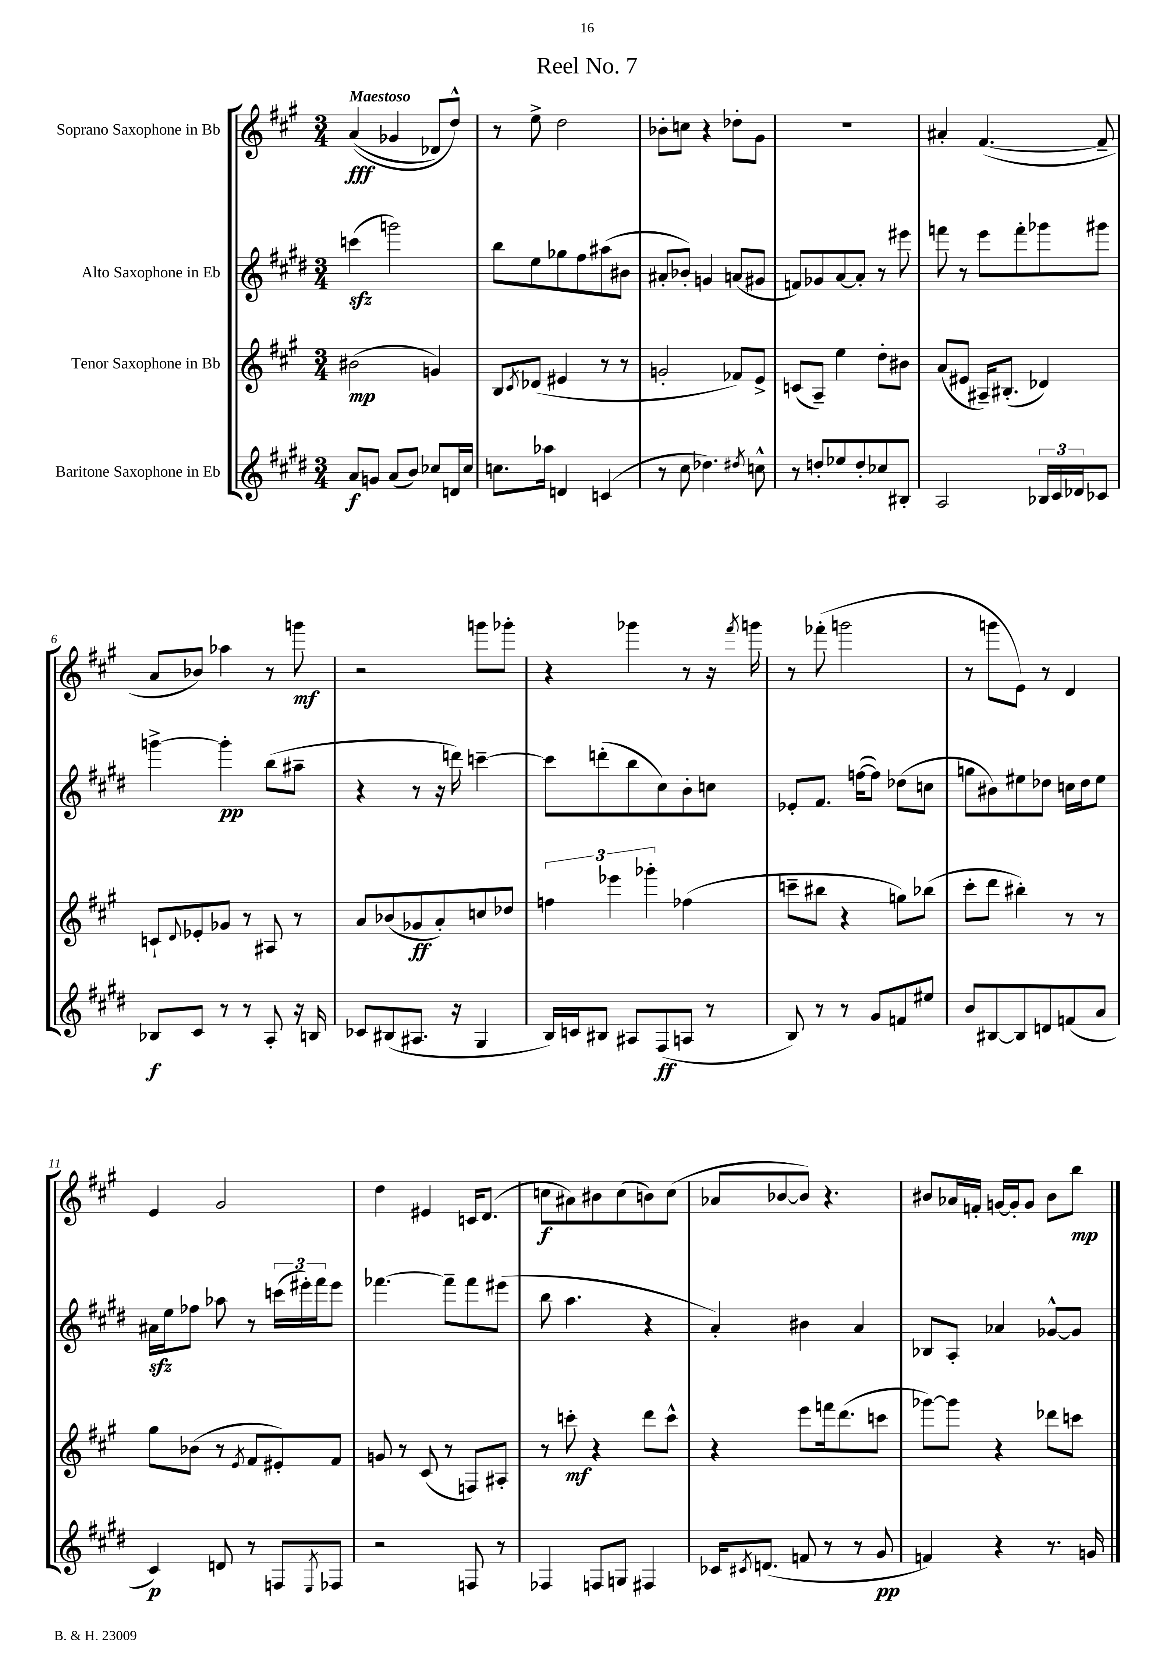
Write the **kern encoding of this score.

**kern	**kern	**kern	**kern
*staff4	*staff3	*staff2	*staff1
*clefG2	*clefG2	*clefG2	*clefG2
*k[f#c#g#d#]	*k[f#c#g#]	*k[f#c#g#d#]	*k[f#c#g#]
*M3/4	*M3/4	*M3/4	*M3/4
8a	(2b#	(4ccc	&((4a
8g	.	.	.
(8a	.	2ggg)	4g-
8b)	.	.	.
8cc-	4g)	.	8d-)
16d	.	.	8dd^^&)
16cc-	.	.	.
=	=	=	=
8.cc	8B	8bb	8r
.	8qc#	.	.
.	(8d-	8ee	8ee^
16aa-	.	.	.
4d	4e#	8gg-	2dd
.	.	8ff#	.
(4c	8r	(8aa#	.
.	8r	8b#	.
=	=	=	=
8r	2g'	8a#'	8b-'
8cc#	.	8b-')	8cc
4.dd-)	.	4g	4r
.	8f-)	(8a	8dd-'
8qdd#	.	.	.
8cc^^	8e^	8g#	8g#
=	=	=	=
8r	(8c	8f)	2.r
8dd'	8A~)	8g-	.
8ee-	4ee	[8a	.
8dd'	.	8a']	.
8cc-	8dd'	8r	.
8B#'	8b#	8eee#	.
=	=	=	=
2A	(8a	8fff	4a#'
.	8e#	8r	.
.	16A#~)	8eee	([4.f#
.	(8.B#'	.	.
.	.	8fff'	.
24B-	4d-)	8ggg-	.
24c#	.	.	.
24d-	.	.	.
8c-	.	8ggg#	8f#~]
=	=	=	=
8B-	8c`	[4ggg^	8a
.	8qqd	.	.
8c#	8e-'	.	8b-)
8r	8g-	4ggg']	4aa-
8r	8r	.	.
8A'	8A#	(8bb	8r
16r	8r	8aa#~	8ggg
16B	.	.	.
=	=	=	=
8c-	8a	4r	2r
(8B#	(8b-	.	.
8.A#	8g-	8r	.
.	8a')	16r	.
16r	.	16ddd)	.
4G#	8cc	[4ccc~	8ggg
.	8dd-	.	8ggg-'
=	=	=	=
16B)	6ff	8ccc]	4r
16c	.	.	.
8B#	.	(8ddd'	.
.	6eee-	.	.
8A#	.	8bb	4ggg-
.	6ggg-'	.	.
(8F#	.	8cc#)	.
8A	(4ff-	8b'	8r
8r	.	8cc	16r
.	.	.	8qfff#
.	.	.	16ggg
=	=	=	=
8B)	8ccc~	8e-'	8r
8r	8bb#	8.f#	(8fff-'
8r	4r	.	2ggg
.	.	([16ff	.
8g#	.	8ff])	.
8f	8gg)	(8dd-	.
8ee#	(8bb-	8cc	.
=	=	=	=
8b	8ccc#'	8gg	8r
[8B#	8ddd	8b#)	8ggg
8B#]	4bb#')	8ee#	8e)
8d	.	8dd-	8r
(8f	8r	16cc	4d
.	.	16dd-	.
8a	8r	8ee#	.
=	=	=	=
4c#)	8gg#	16a#	4e
.	.	16ee	.
.	(8b-	8ff-	.
8d	8r	8aa-	2g#
.	8qe	.	.
8r	8f#	8r	.
8F	8e#')	(24ccc	.
.	.	24eee#')	.
.	.	24fff#	.
8qE	.	.	.
8F-	8f#	8eee#	.
=	=	=	=
2r	8g	[4.fff-	4dd
.	8r	.	.
.	(8c#	.	4e#
.	8r	8fff-~]	.
8F	8F)	8fff-	16c
.	.	.	(8.d
8r	8A#'	(8eee#	.
=	=	=	=
4F-	8r	8bb	8cc
.	8ccc'	4.aa	8a#)
8F	4r	.	8b#
8G	.	.	(8cc
4F#	8ddd	4r	8b)
.	8ccc^^	.	(8cc
=	=	=	=
16c-	4r	4a')	8a-
8qc#	.	.	.
(8.d	.	.	.
.	.	.	[8b-
8f	8eee	4b#	8b-])
8r	16fff	.	4.r
.	(8.ddd	.	.
8r	.	4a	.
8g#	8ccc	.	.
=	=	=	=
4f)	[8ggg-)	8B-	8b#
.	8ggg-]	8A'	16a-
.	.	.	16f'
4r	4r	4a-	[16g
.	.	.	16g']
.	.	.	8g
8.r	8ddd-	[8g-^^	8b#
.	8ccc	8g-]	8bb
16g	.	.	.
==	==	==	==
*-	*-	*-	*-
